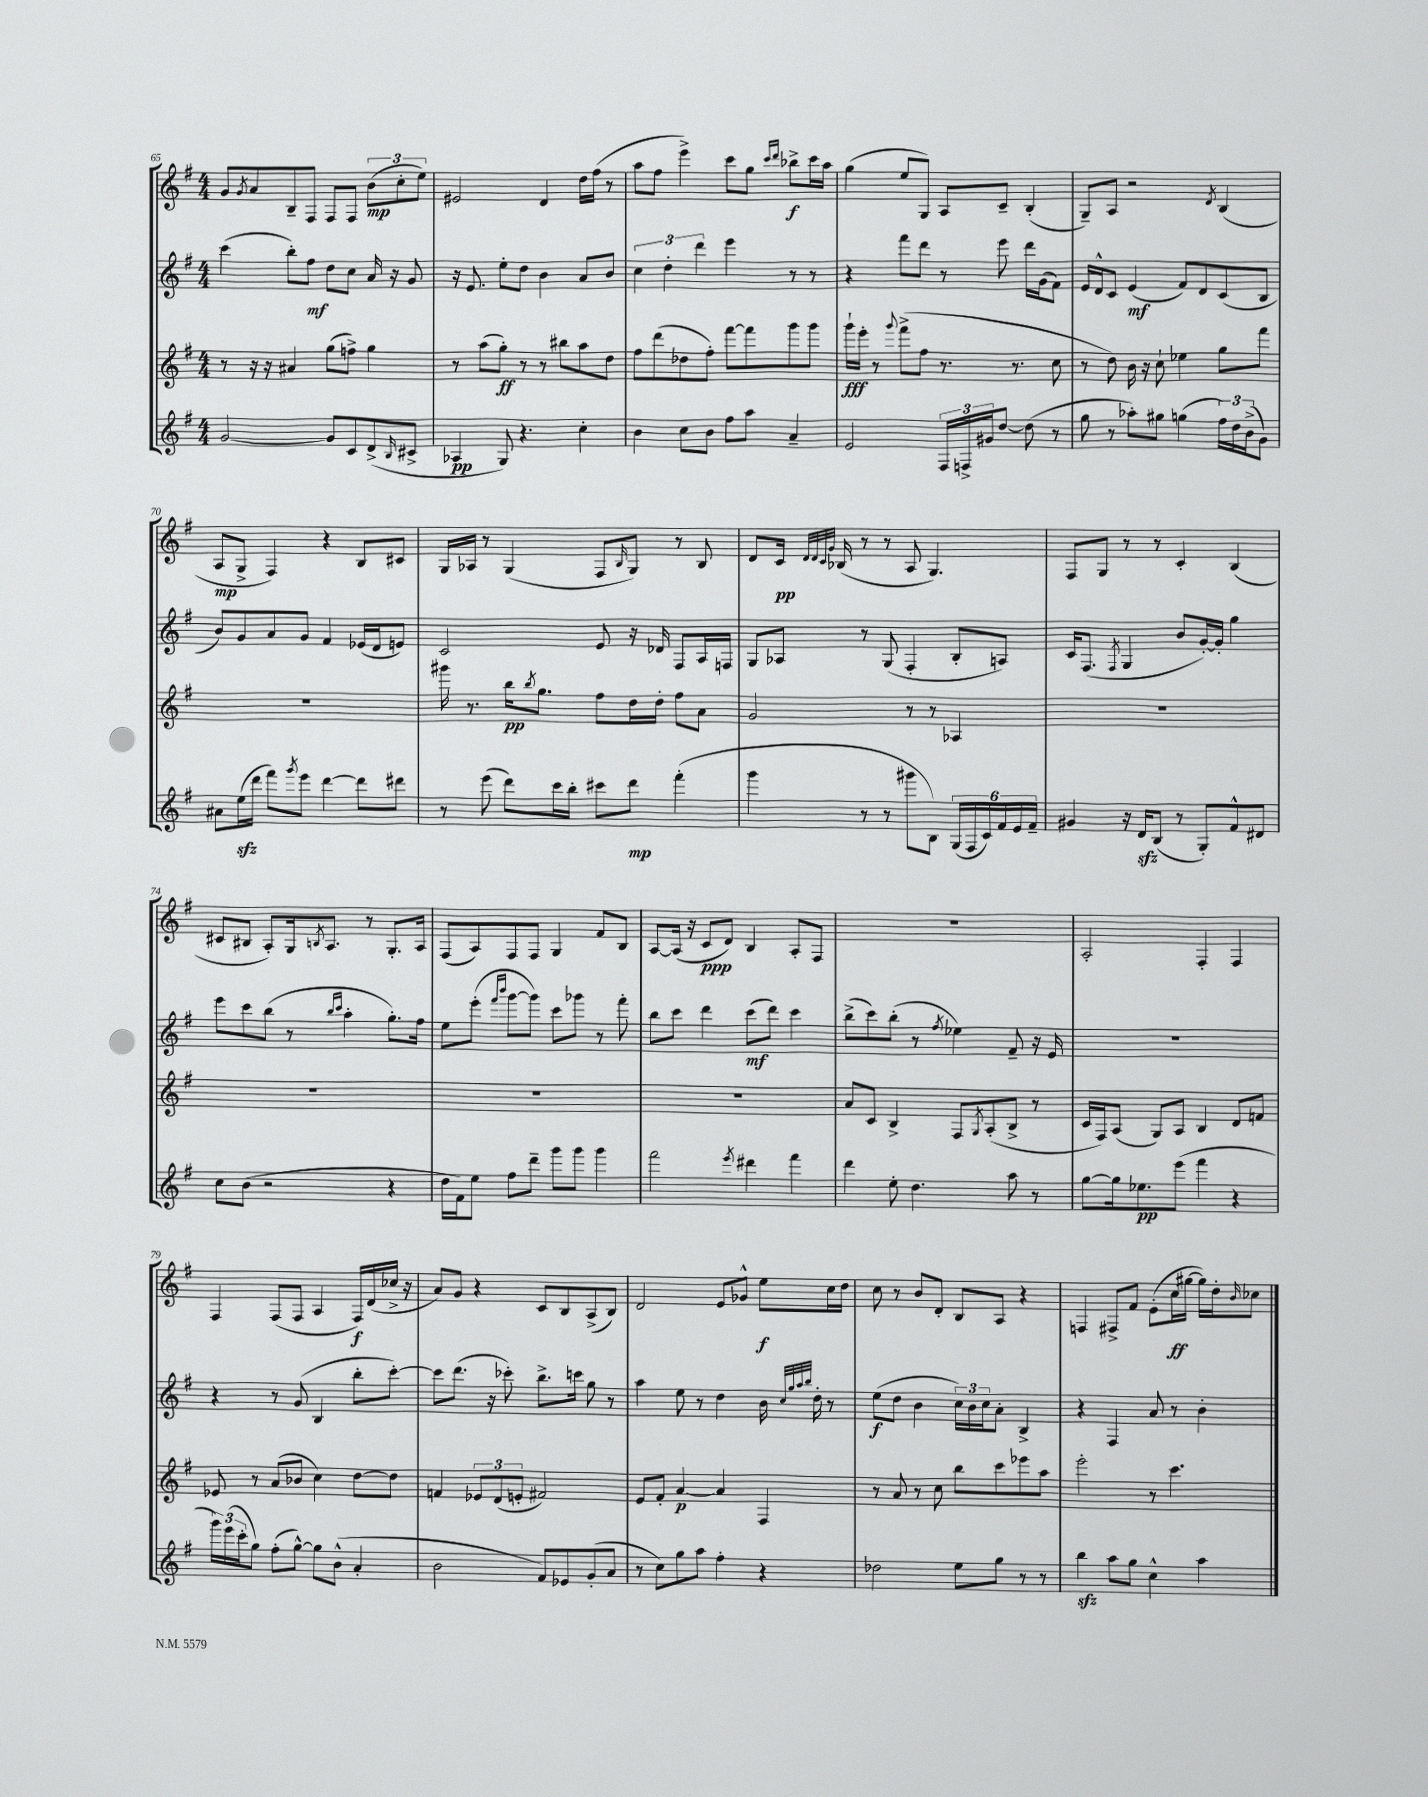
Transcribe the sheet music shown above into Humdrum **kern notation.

**kern	**kern	**kern	**kern
*staff4	*staff3	*staff2	*staff1
*clefG2	*clefG2	*clefG2	*clefG2
*k[f#]	*k[f#]	*k[f#]	*k[f#]
*M4/4	*M4/4	*M4/4	*M4/4
[2g/	8r	(4ccc\	8g/L
.	.	.	8qg/
.	16r	.	8a/
.	16r	.	.
.	4a#/	8bb'\L)	8B~/
.	.	8ff#\J	8F#/J
8g/]L	(8gg\L	8dd\L	8F#/L
8c/	8ff^\J)	8cc\J	8F#/J
(8d^/	4gg\	16a/	(12b\L
.	.	16r	.
.	.	.	12cc'\
16qqB/	.	.	.
8c#^/J	.	8g/	.
.	.	.	12ee\J)
=	=	=	=
4A-/	8r	16r	2e#/
.	.	8.e/	.
.	(8aa\L	.	.
8G/)	8gg'\J)	8ee'\L	.
4.r	8r	8dd\J	.
.	8r	4b\	4d/
.	8bb#\L	.	.
4cc'\	8aa\	8a/L	16dd\LL
.	.	.	(16ff#\JJ
.	8dd\J	8b/J	8r
=	=	=	=
4b\	8ff#\L	6cc\	8aa\L
.	(8ddd\	.	8ff#\J
.	.	6dd'\	.
8cc\L	8dd-\	.	4eee^\)
.	.	6ddd\	.
8b\J	8ff#'\J)	.	.
8ff#\L	[8fff#\L	4eee\	8ccc\L
8aa\J	8fff#\]	.	8gg\J
.	.	.	16qqccc/LL
.	.	.	16qqddd/JJ
4a~/	8ggg\	8r	8bb-^\L
.	8ggg\J	8r	16ccc\L
.	.	.	16aa\JJ
=	=	=	=
2e/	16ggg`\LL	4r	(4gg\
.	16eee'\JJ	.	.
.	8r	.	.
.	8qqggg/	.	.
.	(8fff#^\L	8fff#\L	8ee/L
.	8ff#\J	8ddd\J	8G/J)
24F#/LL	8.r	8r	8A/L
24F^/	.	.	.
24g#/J	.	.	.
[8dd/J	.	8eee\	8c~/J
.	8.r	.	.
(8dd\]	.	16ddd\LL	(4B'/
.	.	(16g\J	.
8r	8cc\	8f#\J)	.
=	=	=	=
8gg\	8r	16e/LL	8G~/L)
.	.	16d^^/J	.
8r	8dd\)	8c/J	8A/J
8aa-'\L)	16b\	(4e/	2r
.	16r	.	.
8gg#\J	8cc`\	.	.
(4gg\	4ee-\	8f#/L)	.
.	.	8d/	.
.	.	.	8qd/
24ff#\LL)	8gg\L	(8c/	(4B/
24dd\	.	.	.
(24b^\J	.	.	.
8g\J)	8fff#\J	8B/J	.
=	=	=	=
8a#\L	1r	8b/L)	8A/L
(16ee\L	.	8g/	8G^/J
16ddd\JJ	.	.	.
8fff#\L)	.	8a/	4F#/)
8qggg/	.	.	.
8eee\J	.	8g/J	.
[4ddd\	.	4f#/	4r
8ddd\]L	.	(16e-/LL	8B/L
.	.	16d/J	.
8ddd#\J	.	8e/J)	8c#/J
=	=	=	=
8r	16ggg#\	2c/	16G/LL
.	8.r	.	16A-/JJ
(8eee\	.	.	8r
8ddd\L)	16bb\LK	.	(4G/
.	8qbb/	.	.
.	8.gg\J	.	.
16ccc\L	.	.	.
16bb'\JJ	.	.	.
8ccc#\L	8ff#\L	8e/	8F#/L
.	.	.	16qqB/
8ddd\J	16dd\L	16r	8G/J)
.	16dd'\JJ	16d-/	.
(4fff#'\	8ff#\L	8F#/L	8r
.	8a\J	16A/L	8B/
.	.	16F/JJ	.
=	=	=	=
4ggg\	2g/	8G/L	8d/L
.	.	8A-/J	16c/Jk
.	.	.	32qqd/LLL
.	.	.	32qqd/
.	.	.	32qqc/
.	.	.	32qqg/JJJ
.	.	.	(16B-/
8r	.	8r	8r
8r	.	(8G/	8r
8ggg#\L	8r	4F#'/	8A/
8B\J)	8r	.	4.G/)
(24G/LL	4A-/	8B'/L	.
24F#/	.	.	.
24c/)	.	.	.
24f#/	.	8A/J)	.
24e/	.	.	.
24f#~/JJ	.	.	.
=	=	=	=
4g#/	1r	16c/LK	8F#/L
.	.	(8.F#/J	.
.	.	.	8G/J
.	.	8qF#/	.
16r	.	4G/	8r
16d/LK	.	.	.
(8B/J	.	.	8r
8r	.	8b/L	4c'/
8G'/L)	.	[16g'/L)	.
.	.	16g'/]JJ	.
8f#^^/	.	4gg\	(4B/
8d#/J	.	.	.
=	=	=	=
8cc\L	1r	8eee\L	8c#/L
(8b\J	.	8ccc\	8B#/J
2r	.	(8bb\J	8A'/L)
.	.	8r	16G/k
.	.	.	8qB/
.	.	.	8.A/J
.	.	16qqbb/LL	.
.	.	16qqccc/JJ	.
.	.	4aa'\	.
.	.	.	8r
4r	.	8.gg'\L)	8.G'/L
.	.	16ff#\Jk	16A/Jk
=	=	=	=
16dd\LL	1r	8ee\L	(8F#/L
16f#\J)	.	.	.
8ee\J	.	(8eee'\J	8A/)
.	.	16qqfff#/LL	.
.	.	16qqbbb/JJ	.
8ff#\L	.	[8ggg\L	8F#/
8ddd~\J	.	8ggg\]J)	8F#/J
8ggg\L	.	8ccc\L	4G/
8ggg\J	.	8ggg-\J	.
4ggg\	.	8r	8f#/L
.	.	8fff#'\	8B/J
=	=	=	=
2fff#\	1r	8bb\L	[8A/L
.	.	8ccc\J	(16A/]Jk
.	.	.	16r
.	.	4ddd\	8c/L
.	.	.	8d/J)
8qeee/	.	.	.
4ddd#\	.	(8ccc\L	4B/
.	.	8ddd\J)	.
4fff#\	.	4ccc\	8A'/L
.	.	.	8F#/J
=	=	=	=
4ddd\	8a/L	(8bb^\L	1r
.	8c/J	8ccc\)	.
8ee'\	4B^/	(8bb'\J	.
4.dd\	.	8r	.
.	.	8qff#/	.
.	8F#/L	4ee-\)	.
.	8qG/	.	.
.	(8A'/	.	.
8aa\	8B^/J	8f#~/	.
8r	8r	16r	.
.	.	16e/	.
=	=	=	=
[8gg\L	16c/LL	1r	2A'/
.	16F#/J)	.	.
16gg\]k	(8A/J	.	.
8.ee-\	.	.	.
.	8G/L)	.	.
(8eee\J	8A/J	.	.
4fff#\	4B/	.	4F#'/
4r	8d/L	.	4F#/
.	8f/J	.	.
=	=	=	=
24ggg\LL)	8e-/	4r	4F#/
(24eee\	.	.	.
24ccc'\J	.	.	.
8gg\J)	8r	.	.
(8ff#'\L	(8a/L	8r	(8F#/L
[8gg^^\J)	8b-/J	(8g/	8F#/J
8gg\]L	4cc\)	4B/	4A/
(8b^^\J	.	.	.
4a'/	[8dd\L	8bb'\L	16F#/LL)
.	.	.	(16d/
.	8dd\]J	[8ccc'\J)	16cc-^/JJ
.	.	.	16r
=	=	=	=
2b\	4f/	8ccc\]L	8a/L)
.	.	(8.ddd\J	8g/J
.	12e-/L	.	4r
.	.	16r	.
.	(12d/	.	.
.	.	8ccc-'\)	.
.	12e'/J	.	.
8f#/L)	2f#/)	8.bb^\L	8c/L
8e-/	.	.	8B/
.	.	16ccc\Jk	.
(8g'/	.	8gg\	(8A^/
8a/J	.	8r	8B/J)
=	=	=	=
8r	8e/L	4aa\	2d/
8cc\L)	8f#'/J	.	.
8gg\	[4a/	8ee\	.
8aa\J	.	8r	.
4ff#'\	4a/]	4dd\	8e/L
.	.	.	8g-^^/J
4r	4F#/	16b\	8ee\L
.	.	32qqcc/LLL	.
.	.	32qqgg/	.
.	.	32qqaa/	.
.	.	32qqbb/JJJ	.
.	.	16dd'\	.
.	.	8r	16cc\L
.	.	.	16dd\JJ
=	=	=	=
2dd-\	8r	(8ee\L	8cc\
.	8a/	8dd\J	8r
.	8r	4b\	8b/L
.	8cc\	.	8d'/J
8ee\L	8bb\L	24cc\LL)	8B/L
.	.	24b\	.
.	.	24cc\J	.
8gg\J	8ccc\	8a'\J	8A/J
8r	8eee-\	4B^/	4r
8r	8aa\J	.	.
=	=	=	=
4bb\	2eee'\	4r	4F/
8aa\L	.	4F#/	8F#^/L
8gg\J	.	.	8f#/J
4cc^^\	8r	8a/	(8e'\L
.	4.ccc\	8r	16cc\L
.	.	.	[16gg#\JJ
4aa\	.	4b'\	16gg#\]LL)
.	.	.	16dd'\J
.	.	.	16qqb/
.	.	.	8cc-\J
==	==	==	==
*-	*-	*-	*-
